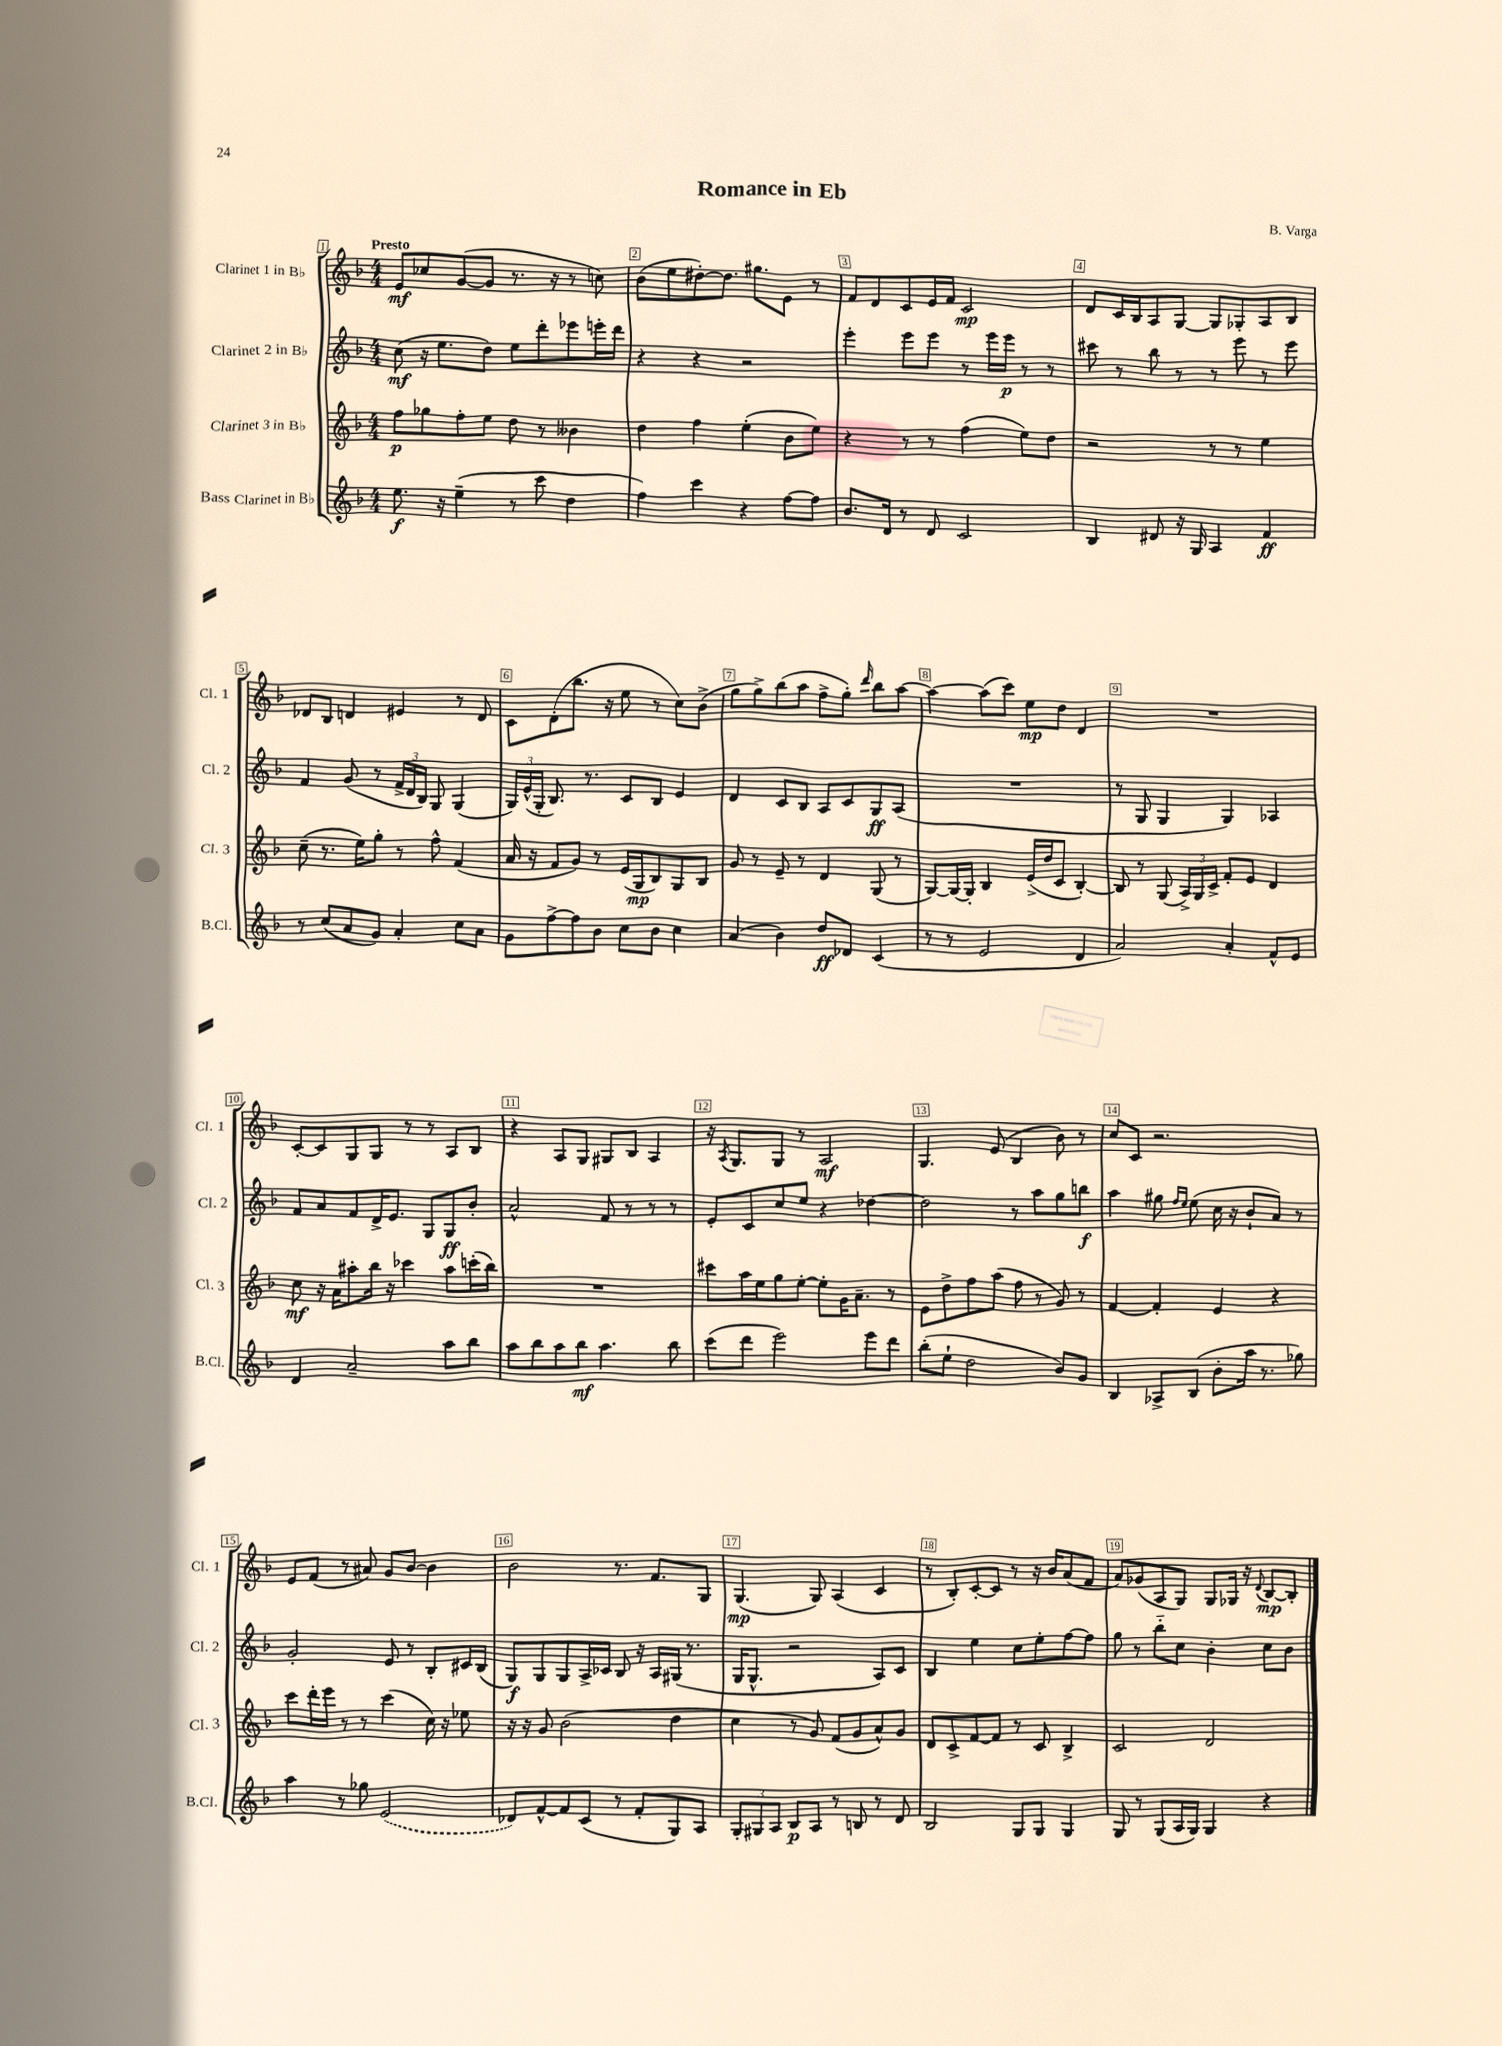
\header { title = "Romance in Eb" composer = "B. Varga" }
<<
\new StaffGroup <<
\new Staff = "s0" \with { instrumentName = "Clarinet 1 in Bb" shortInstrumentName = "Cl. 1" } {
    \clef treble \key f \major \numericTimeSignature \time 4/4 \tempo "Presto"
    \autoBeamOff e'8[\mf ces''8 g'8~( g'8] r8. r16 r8 c''8) |
    bes'8[( e''8 dis''8~-.) dis''8.] gis''8.[ e'8] r8 |
    f'8[ d'8 c'8 e'16 f'16] c'2\mp |
    d'8[ c'16 bes16 a8 g8]~ g8[ ges8-. a8 bes8] |
    des'8[ bes8] d'4 eis'4 r8 d'8 |
    c'8[ d'8-.( bes''8.] r16 e''8 r8 c''8[) bes'8]->( |
    g''8[ g''8->) bes''8( a''8] f''8[-> g''8]-.) \grace { d'''16 } bes''8[ a''8]~ |
    a''4~ a''8[( c'''8]) e''8[\mp d''8] d'4 |
    R1 |
    c'8[~-. c'8 g8 g8] r8 r8 a8[ bes8] |
    r4 a8[ g8] gis8[ bes8] a4 |
    r16 \acciaccatura { a8 } g8.[ g8] r8 a2\mf |
    g4. e'8( bes4 bes'8) r8 |
    c''8[ c'8] r2. |
    e'8[ f'8]( r8 ais'8) g'8[ bes'8]~ bes'4 |
    bes'2 r8. f'8.[ g8] |
    g4.\mp( g8) a4( c'4 |
    r8 bes8[-.) c'8~-. c'8] r8 r16 bes'16[ a'8( f'8] |
    a'8[) ges'8( a8 g8]) g8[ ges16] r16 \appoggiatura { d'8 } bes8[~\mp bes8]-. \bar "|." |
}
\new Staff = "s1" \with { instrumentName = "Clarinet 2 in Bb" shortInstrumentName = "Cl. 2" } {
    \clef treble \key f \major \numericTimeSignature \time 4/4
    \autoBeamOff c''8\mf( r16 e''8.[ d''8]) e''8[ d'''8-. ees'''8 e'''16-. d'''16] |
    r4 r4 r2 |
    e'''4-. e'''8[ e'''8] r8 e'''16[ e'''16]\p r8 r8 |
    cis'''8 r8 bes''8 r8 r8 e'''8 r8 e'''8 |
    f'4 g'8( r8 \tuplet 3/2 { f'16[-> d'16 bes16]) } g8 g4( |
    \tuplet 3/2 { g16[) e'16-^( g16]-. } bes8.) r8. c'8[ bes8] e'4 |
    d'4 c'8[ bes8] a8[ c'8 g8\ff a8]( |
    R1 |
    r8 g8 g4 g4) aes4 |
    f'8[ a'8 f'8 d'16-> e'8.] g8[ g8\ff bes'8]-. |
    a'2-^ f'8 r8 r8 r8 |
    e'8[-. c'8 c''8 e''8] r4 des''4~ |
    des''2 r8 a''8[ g''8 b''8]\f |
    a''4 gis''8 \grace { f''16[ e''16] } e''8( c''16 r16 bes'8[-! a'8]) r8 |
    g'2-. e'8 r8 bes8[-. cis'16 bes16]( |
    g8[\f) g8 g8 a16-> ces'16] bes8 r16 a16[ gis16]( r8. |
    g16[ g8.]-^ r2 a8[) c'8] |
    bes4 e''4 c''8[ e''8-. f''8~ f''8] |
    g''8 r8 bes''8[-_ c''8] bes'4-. c''8[ bes'8] \bar "|." |
}
\new Staff = "s2" \with { instrumentName = "Clarinet 3 in Bb" shortInstrumentName = "Cl. 3" } {
    \clef treble \key f \major \numericTimeSignature \time 4/4
    \autoBeamOff f''8[\p ges''8 f''8-. e''8] d''8 r8 beses'4 |
    d''4 f''4 e''4-.( bes'8[ e''8]) |
    r4 r8 r8 f''4( e''8[) d''8] |
    r2 r8 r8 e''4 |
    c''8--( r8. e''16[) g''8]-. r8 f''8-^ f'4( |
    a'16 r16 f'8[ g'8]) r8 e'16[( g16\mp bes8) g8 bes8] |
    g'8 r8 e'8-- r8 d'4 g8( r8 |
    g8[~) g16~ g16]-. bes4 e'16[->( d''16 c'8] bes4~-.) |
    bes8 r8 g8( \tuplet 3/2 { a16[->) g16 c'16]-> } f'8[-. e'8] d'4 |
    c''8\mf r16 a'16[ ais''8-. bes''16] r16 ces'''4 ais''8[ c'''16-.( bes''16]) |
    R1 |
    cis'''8[ a''16 e''16 g''8 e''8]~-. e''8[-. g'16 a'8.]-- r8 |
    e'8[ d''8-> f''8 a''8]( f''8 r8 g'8) r8 |
    f'4~ f'4-. e'4 r4 |
    c'''8[ d'''16-. e'''16] r8 r8 c'''4( c''16) r16 ees''8 |
    r16 r16 g'8 bes'2( d''4 |
    c''4 r8 g'8) f'8[( g'8 a'8-^) g'8] |
    d'8[ c'8-> f'8~ f'8] r8 c'8 bes4-> |
    c'2 d'2 \bar "|." |
}
\new Staff = "s3" \with { instrumentName = "Bass Clarinet in Bb" shortInstrumentName = "B.Cl." } {
    \clef treble \key f \major \numericTimeSignature \time 4/4
    \autoBeamOff e''8.\f r16 e''4--( r8 c'''8 d''4 |
    f''4) c'''4 r4 f''8[~ f''8] |
    bes'8.[ d'16] r8 d'8 c'2 |
    bes4 dis'8 r16 g16 a4 f'4\ff |
    r8 c''8[( a'8 g'8]) a'4-. c''8[ a'8] |
    g'8[ f''8~-> f''8 bes'8] c''8[ bes'8] c''4 |
    a'4( bes'4) d''8[\ff des'8] c'4( |
    r8 r8 e'2 d'4 |
    a'2) a'4-. f'8[-^ e'8] |
    d'4 a'2-- a''8[ bes''8] |
    a''8[ bes''8 a''8 bes''8]\mf a''4. bes''8 |
    c'''8[( d'''8] e'''2) e'''8[ d'''8] |
    bes''8[-.( e''8]-! d''2 bes'8[) g'8] |
    bes4 aes8[-> bes8]( bes'8[-. a''16] r8. ges''8) |
    a''4 r8 ges''8 \once \slurDashed e'2( |
    des'8[) f'8~-^ f'8 c'8]( r8 f'8[-. g8) a8] |
    \tuplet 3/2 { g8[-. gis8 a8] } bes8[\p a8] r8 b8 r8 d'8 |
    bes2 g8[ g8] g4 |
    g8 r8 g8[( a16 g16]) g4 r4 \bar "|." |
}
>>
>>
\layout { \context { \Score \override BarNumber.break-visibility = ##(#f #t #t) barNumberVisibility = #all-bar-numbers-visible \override BarNumber.stencil = #(make-stencil-boxer 0.1 0.3 ly:text-interface::print) } }
